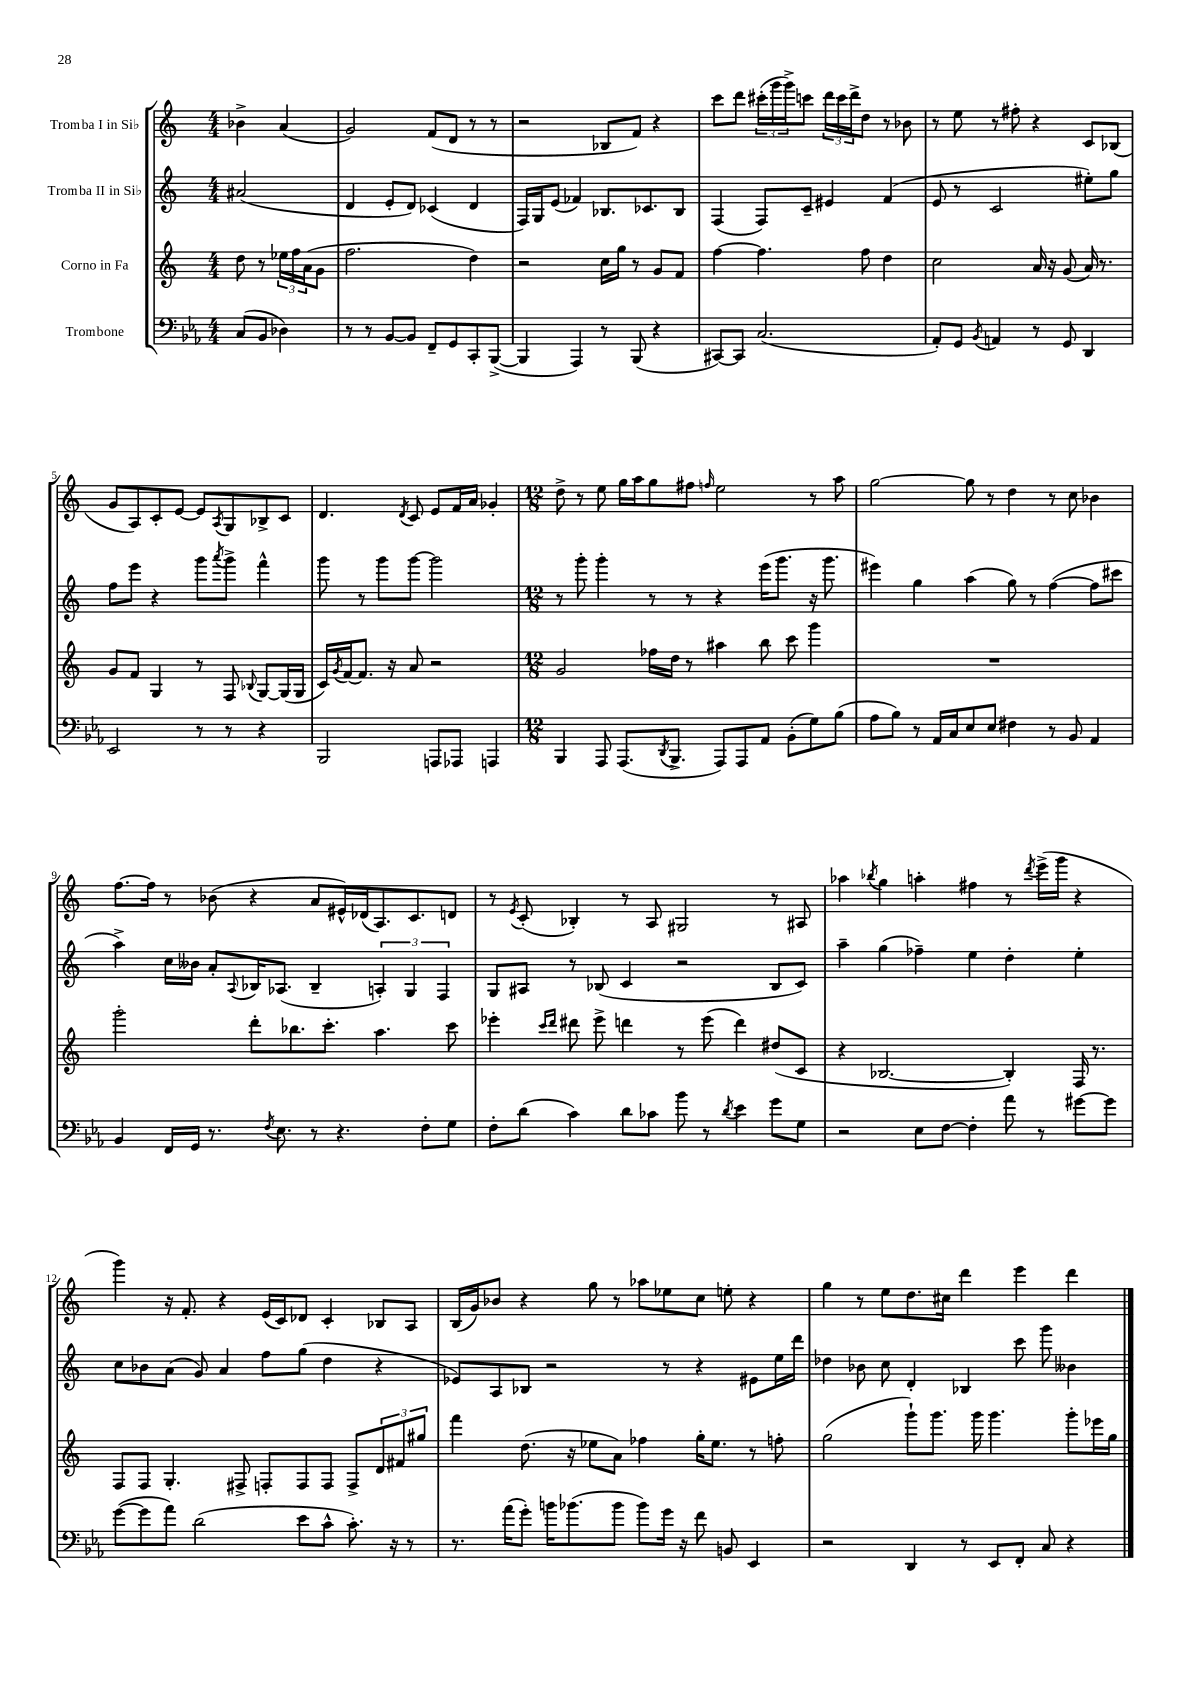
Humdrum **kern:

**kern	**kern	**kern	**kern
*part4	*part3	*part2	*part1
*staff4	*staff3	*staff2	*staff1
*I"Trombone	*I"Corno in Fa	*I"Tromba II in Si♭	*I"Tromba I in Si♭
*clefF4	*clefG2	*clefG2	*clefG2
*k[b-e-a-]	*k[]	*k[]	*k[]
*M4/4	*M4/4	*M4/4	*M4/4
=	=	=	=
(8C/L	8dd\	(2a#X/	4b-X^\
8BB-/J	8r	.	.
4D-X\)	24ee-X\LL	.	(4a/
.	24ff\	.	.
.	(24a\J	.	.
.	8g\J	.	.
=1	=1	=1	=1
8r	2.ff\	4d/	2g/)
8r	.	.	.
[8BB-/L	.	8e'/L	.
8BB-/J]	.	8d/J)	.
8FF~/L	.	(4c-X/	(8f/L
8GG/	.	.	8d/J
8CC'/	4dd\)	4d/	8r
([8BBB-^/J	.	.	8r
=2	=2	=2	=2
4BBB-/]	2r	16F/LL)	2r
.	.	16G/J	.
.	.	(8e/J	.
4AAA-/)	.	4f-X/)	.
8r	16cc\LL	8.B-X/L	8B-X/L
.	16gg\JJ	.	.
(8BBB-/	8r	.	8f/J)
.	.	8.c-X/	.
4r	8g/L	.	4r
.	8f/J	8B-/J	.
=3	=3	=3	=3
[8CC#X/L)	[4ff\	(4F/	8ccc\L
8CC#/J]	.	.	8ddd\J
(2.C/	4.ff\]	8F/L)	(24ccc#X'\LL
.	.	.	24ggg\
.	.	.	24ggg^\J)
.	.	8c~/J	8cccn\J
.	.	4e#X/	24ddd\LL
.	.	.	24ccc\
.	.	.	24ddd^\J
.	8ff\	.	8dd\J
.	4dd\	(4f/	8r
.	.	.	8b-X\
=4	=4	=4	=4
8AA-'/L)	2cc\	8e/	8r
8GG/J	.	8r	8ee\
8qBB-/	.	.	.
4AAn/	.	2c/	8r
.	.	.	8ff#X'\
8r	16a/	.	4r
.	16r	.	.
8GG/	(8g/	.	.
4DD/	16a/)	8ee#X'\L)	8c/L
.	8.r	.	.
.	.	8gg\J	(8B-X/J
!!LO:LB:g=z
=5	=5	=5	=5
2EE-/	8g/L	8ff\L	8g/L
.	8f/J	8eee\J	8A/)
.	4G/	4r	8c'/
.	.	.	[8e/J
8r	8r	8ggg\L	8e/L]
.	.	8qaaa/	8qA/
8r	8F/	8ggg^\J	8G/
.	8qqB-X/	.	.
4r	[8G/L	4fff^^\	8B-X^/
.	(16G/L]	.	8c/J
.	16G/JJ	.	.
=6	=6	=6	=6
2BBB-/	16c/LL)	8ggg\	4.d/
.	8qg/	.	.
.	[16f/J	.	.
.	8.f/J]	8r	.
.	.	8ggg\L	.
.	16r	.	.
.	.	.	8qd/
.	8a/	[8ggg\J	8c/
8AAAn/L	2r	2ggg\]	8e/L
8AAA-X/J	.	.	16f/L
.	.	.	16a/JJ
4AAAn/	.	.	4g-X'/
=7	=7	=7	=7
*M12/8	*M12/8	*M12/8	*M12/8
4BBB-/	2g/	8r	8dd^\
.	.	8ggg'\	8r
8AAA-/	.	4ggg'\	8ee\
(8.AAA-/L	.	.	16gg\LL
.	.	.	16aa\J
.	16ff-X\LL	8r	8gg\
8qDD/	.	.	.
8.BBB-^/J	16dd\JJ	.	.
.	8r	8r	8ff#X\J
.	.	.	16qqffn/
8AAA-/L)	4aa#X\	4r	2ee\
8AAA-/	.	.	.
8AA-/J	8bb\	(16eee\KL	.
.	.	8.ggg\J	.
(8BB-'\L	8ccc\	.	.
8G\)	4ggg\	16r	8r
.	.	8.ggg\	.
(8B-\J	.	.	8aa\
=8	=8	=8	=8
8A-\L	1.r	4eee#X\)	[2gg\
8B-\J)	.	.	.
8r	.	4gg\	.
16AA-/LL	.	.	.
16C/J	.	.	.
8E-/	.	(4aa\	8gg\]
8E-/J	.	.	8r
4F#X\	.	8gg\)	4dd\
.	.	8r	.
8r	.	([4ff\	8r
8BB-/	.	.	8cc\
4AA-/	.	8ff\L]	4b-X\
.	.	8ccc#X\J	.
!!LO:LB:g=z
=9	=9	=9	=9
4BB-/	2ggg'\	4aa^\)	[8.ff\L
.	.	.	16ff\Jk]
16FF/LL	.	16cc\LL	8r
16GG/JJ	.	16b--X\JJ	.
8.r	.	8a'/L	(8b-X\
.	.	8qqA/	.
.	8ddd'\L	16B-X/K	4r
8qF/	.	.	.
8.E-\	.	(8.A-X/J	.
.	8.bb-X\	.	.
8r	.	4B-~/	8a/L
.	8.ccc'\J	.	.
4.r	.	.	16e#X^^/L)
.	.	.	(16d-X/J
.	4.aa\	6An'/)	8.A/)
.	.	6G/	.
.	.	.	8.c/
8F'\L	.	.	.
.	.	6F/	.
8G\J	8ccc\	.	8dn/J
=10	=10	=10	=10
8F'\L	4eee-X'\	8G/L	8r
.	.	.	8qe/
(8d\J	.	8A#X/J	(8c'/
.	16qqccc/LL	.	.
.	16qqddd/JJ	.	.
4c\)	8ddd#X\	8r	4B-X'/)
.	8eee-^\	(8B-X/	.
8d\L	4dddn\	4c/	8r
8c-X\J	.	.	8A/
8b-\	8r	2r	2G#X/
8r	(8eee-\	.	.
8qd/	.	.	.
4e-\	4ddd\)	.	.
8g\L	(8dd#X/L	8B-/L	8r
8G\J	8c/J	8c/J)	8A#X/
=11	=11	=11	=11
2r	4r	4aa~\	4aa-X\
.	.	.	8qbb-X/
.	[2.B-X/	(4gg\	4gg\
8E-\L	.	4ff-X~\)	4aan'\
[8F\J	.	.	.
4F'\]	.	4ee\	4ff#X\
8a-\	4B-'/])	4dd'\	8r
.	.	.	8qddd/
8r	.	.	(16eee^\LL
.	.	.	16ggg\JJ
[8g#X\L	16F/	4ee'\	4r
.	8.r	.	.
8g#\J]	.	.	.
!!LO:LB:g=z
=12	=12	=12	=12
([8g\L	8F/L	8cc\L	4ggg\)
8g\]	8F/J	8b-X\	.
8a-\J)	4.G'/	(8a\J	16r
.	.	.	8.f'/
(2d\	.	8g/)	.
.	.	4a/	4r
.	8F#X^/	.	.
.	8Fn'/L	8ff\L	(16e/LL
.	.	.	16c/J)
8e-\L	8F/	(8gg\J	8d-X/J
8c^^\J	8F/J	4dd\	4c'/
8.c'\)	8F^/L	.	.
.	12d/	4r	8B-X/L
16r	.	.	.
.	12f#X/	.	.
8r	.	.	8A/J
.	12gg#X/J	.	.
=13	=13	=13	=13
8.r	4fff\	8e-X/L)	(16B/LL
.	.	.	16g/J)
.	.	8A/	8b-X/J
(16a-\KL	.	.	.
8g'\J)	(8.dd\	8B-X/J	4r
16bn\KL	.	2r	.
(8.b-X\	16r	.	.
.	8ee-X\L	.	8gg\
8b-\J	8a\J)	.	8r
8b-\L)	4ff-X\	.	8aa-X\L
16g\Jk	.	8r	8ee-X\
16r	.	.	.
8f\	16gg'\KL	4r	8cc\J
.	8.ee-\J	.	.
8BBn/	.	.	8een'\
4EE-/	8r	8e#X\L	4r
.	8ffn'\	16ee\L	.
.	.	16ddd\JJ	.
=14	=14	=14	=14
2r	(2gg\	4dd-X\	4gg\
.	.	8b-X\	8r
.	.	8cc\	8ee\L
4DD/	8ggg`\L)	4d'/	8.dd\
.	8.ggg\J	.	.
.	.	.	16cc#X\Jk
8r	.	4B-X/	4ddd\
.	16ggg\	.	.
8EE-/L	4.ggg\	.	.
8FF'/J	.	8ccc\	4eee\
8C/	.	8ggg\	.
4r	8ggg'\L	4b--X\	4ddd\
.	16eee-X\L	.	.
.	16gg\JJ	.	.
==	==	==	==
*-	*-	*-	*-
